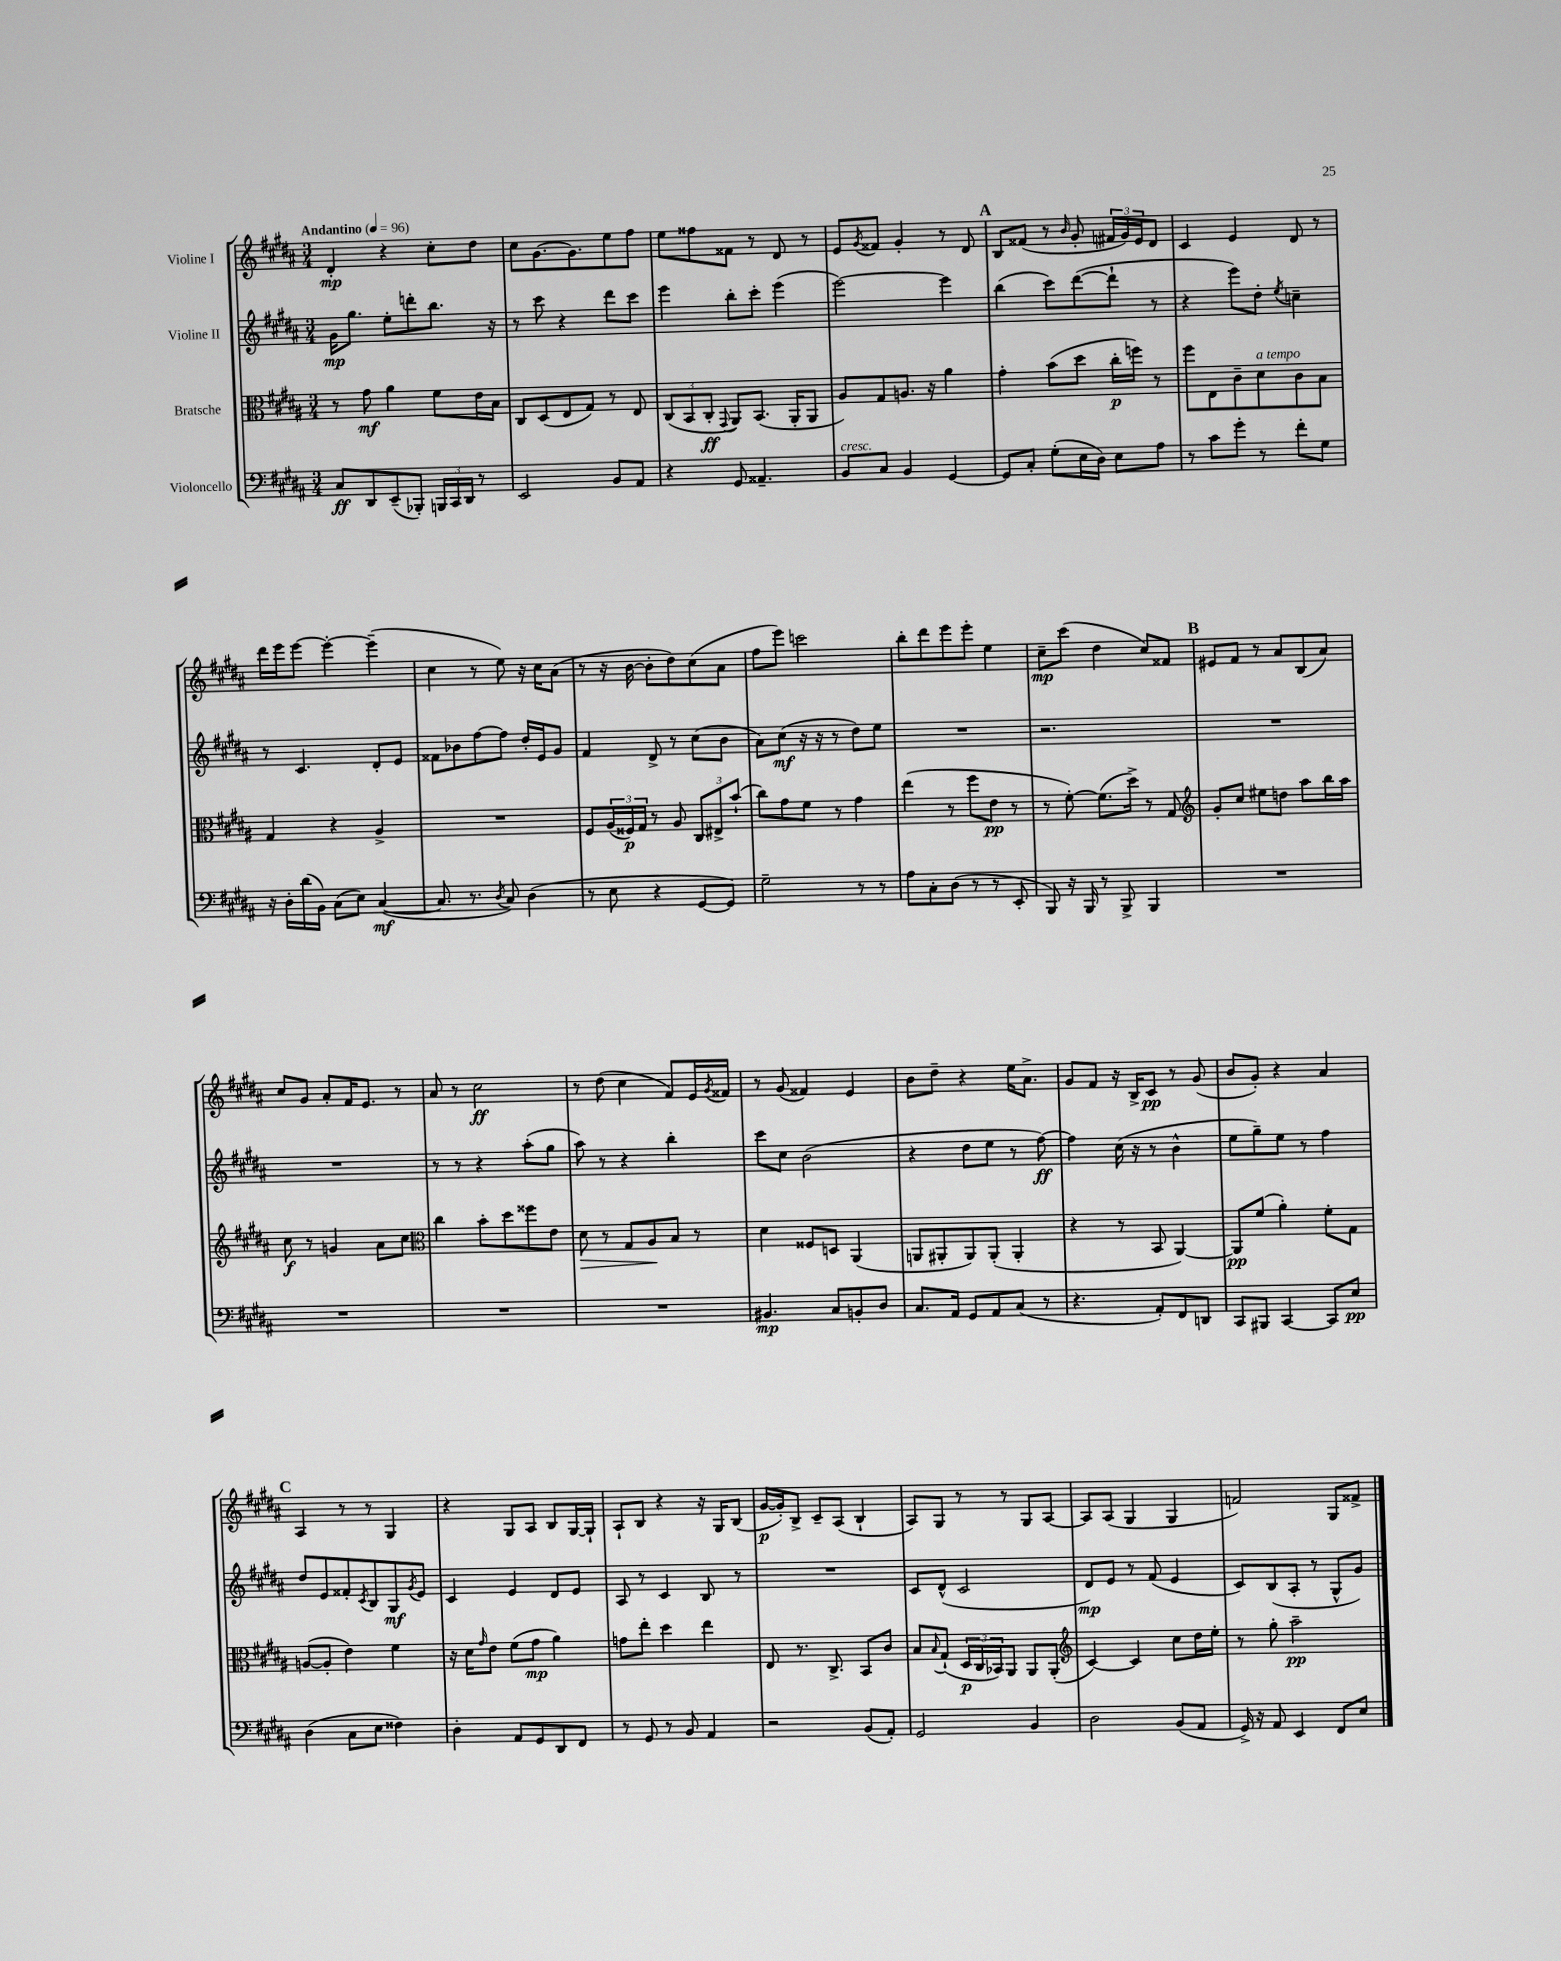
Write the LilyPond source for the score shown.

<<
\new StaffGroup <<
\new Staff = "s0" \with { instrumentName = "Violine I" } {
    \clef treble \key b \major \numericTimeSignature \time 3/4 \tempo "Andantino" 4 = 96
    dis'4-.\mp r4 cis''8-. dis''8 |
    cis''8 gis'8.~ gis'8. e''8 fis''8 |
    e''8 fisis''8 fisis'8 r8 dis'8 r8 |
    e'8 \acciaccatura { gis'8 } fisis'8 gis'4-. r8 dis'8 |
    \mark \markup { \bold "A" } b8 fisis'8( r8 \grace { b'16 } gis'8-. \tuplet 3/2 { fis'16 gis'16) e'16 } dis'8 |
    cis'4 e'4 dis'8 r8 |
    dis'''16 e'''16 e'''8~ e'''4~-. e'''4--( |
    cis''4 r8 e''8) r16 cis''16 ais'8( |
    r8 r16 b'16~ b'8-. dis''8) cis''8( ais'8 |
    fis''8 e'''8) c'''2 |
    b''8-. dis'''8 e'''8 e'''8-. e''4 |
    cis''8--\mp cis'''8( dis''4 cis''8) fisis'8 |
    \mark \markup { \bold "B" } eis'8 fis'8 r8 ais'8 b8( ais'8) |
    cis''8 gis'8 ais'8-. fis'16 e'8. r8 |
    ais'8 r8 cis''2\ff |
    r8 dis''8( cis''4 fis'8) e'16 \acciaccatura { gis'8 } fisis'16 |
    r8 gis'8( fisis'4) e'4 |
    b'8 dis''8-- r4 e''16 ais'8.-> |
    gis'8 fis'8 r16 b16-> cis'8\pp r8 gis'8( |
    b'8 gis'8-.) r4 ais'4 |
    \mark \markup { \bold "C" } ais4 r8 r8 gis4 |
    r4 gis8 ais8 b8 gis16~ gis16-! |
    ais8-! b8 r4 r16 gis16 b8( |
    gis'16~\p gis'16-.) b8-> cis'8-- ais8( b4-! |
    ais8) gis8 r8 r8 gis8 ais8~ |
    ais8 ais8( gis4 gis4 |
    f'2) gis8 fisis'8-> \bar "|." |
}
\new Staff = "s1" \with { instrumentName = "Violine II" } {
    \clef treble \key b \major \numericTimeSignature \time 3/4
    gis'16\mp gis''8. e''8-. d'''8-. b''8. r16 |
    r8 cis'''8 r4 dis'''8 cis'''8 |
    e'''4 b''8-. cis'''8-. e'''4( |
    e'''2~) e'''4 |
    \mark \markup { \bold "A" } b''4( cis'''8) dis'''8~( dis'''8-! r8 |
    r4 e'''8) dis''8-. \acciaccatura { e''8 } c''4-- |
    r8 cis'4. dis'8-. e'8 |
    fisis'8 bes'8 fis''8~ fis''8 dis''16-. e'16 gis'8 |
    fis'4 dis'8-> r8 cis''8( b'8 |
    ais'8) cis''8\mf( r16 r16 r8 dis''8) e''8 |
    R2. |
    r2. |
    \mark \markup { \bold "B" } R2. |
    R2. |
    r8 r8 r4 ais''8-.( gis''8 |
    ais''8) r8 r4 b''4-. |
    cis'''8 cis''8 b'2( |
    r4 dis''8 e''8 r8 fis''8~\ff) |
    fis''4 cis''16( r16 r8 b'4-^ |
    e''8 gis''8--) e''8 r8 fis''4 |
    \mark \markup { \bold "C" } dis''8 e'8 fisis'8-. \acciaccatura { cis'8 } b8 gis8\mf \acciaccatura { gis'8 } e'8 |
    cis'4 e'4 dis'8 e'8 |
    ais8 r8 cis'4 b8 r8 |
    R2. |
    cis'8 dis'8-^( cis'2 |
    dis'8\mp) e'8 r8 fis'8( e'4 |
    cis'8) b8( ais8-. r8 gis8-^ gis'8) \bar "|." |
}
\new Staff = "s2" \with { instrumentName = "Bratsche" } {
    \clef alto \key b \major \numericTimeSignature \time 3/4
    r8 gis'8\mf ais'4 fis'8 e'16 b16 |
    cis8 dis8( e8 gis8) r8 e8 |
    \tuplet 3/2 { cis8( b,8 cis8-.\ff } \appoggiatura { gis,8 } ais,8) b,8.( ais,16-. ais,8 |
    ais8) gis8 a8. r16 ais'4 |
    \mark \markup { \bold "A" } gis'4-. b'8( dis''8 cis''16-.\p f''16) r8 |
    fis''8 e8 cis'8-- dis'8^\markup { \italic "a tempo" } cis'8 b8 |
    gis4 r4 ais4-> |
    R2. |
    fis8 \tuplet 3/2 { ais16( fisis16\p) gis16 } r8 ais8 \tuplet 3/2 { cis8 eis8-> b'8-!( } |
    cis''8) gis'8 fis'8 r8 gis'4 |
    e''4( r8 fis''8 e'8\pp r8 |
    r8 fis'8~-.) fis'8.( dis''16->) r8 gis8 |
    \mark \markup { \bold "B" } \clef treble gis'8-. cis''8 eis''8 d''8 ais''8 b''16 ais''16 |
    cis''8\f r8 g'4 ais'8 cis''8 |
    \clef alto cis''4 b'8-. dis''8 fisis''8 e'8 |
    dis'8\> r8 gis8 ais8\! b8 r8 |
    dis'4 fisis8 d8 ais,4( |
    a,8 ais,8-. ais,8) ais,8-.( ais,4-. |
    r4 r8 b,8 ais,4~) |
    ais,8\pp fis'8( ais'4-.) fis'8-. gis8 |
    \mark \markup { \bold "C" } a8~( a8-. e'4) fis'4 |
    r16 dis'16 \grace { gis'16 } e'8 fis'8( gis'8\mp ais'4) |
    g'8 e''8-. dis''4 e''4 |
    e8 r8. cis8.-> b,8 cis'8 |
    b8 \appoggiatura { b8 } gis8-!( \tuplet 3/2 { dis16\p cis16 bes,16) } ais,8 ais,8 ais,8-.( |
    \clef treble cis'4~) cis'4 cis''8 dis''16 e''16-. |
    r8 gis''8-. ais''2--\pp \bar "|." |
}
\new Staff = "s3" \with { instrumentName = "Violoncello" } {
    \clef bass \key b \major \numericTimeSignature \time 3/4
    cis8\ff dis,8 e,8--( bes,,8-.) \tuplet 3/2 { b,,16 cis,16 dis,16 } r8 |
    e,2 b,8 ais,8 |
    r4 gis,8 aisis,4.-- |
    b,8^\markup { \italic "cresc." } cis8 b,4 gis,4~ |
    \mark \markup { \bold "A" } gis,8 cis8-. gis8-.( e16 dis16) e8 ais8 |
    r8 cis'8 gis'8-. r8 fis'8-. gis8 |
    r16 dis16-. dis'16( b,16) cis8( e8) cis4~\mf( |
    cis8. r8. \acciaccatura { dis8 } cis8) dis4( |
    r8 e8 r4 gis,8~ gis,8) |
    gis2-- r8 r8 |
    ais8 cis8-. dis8( r8 r8 e,8-. |
    b,,8) r16 b,,16 r8 b,,8-> b,,4 |
    \mark \markup { \bold "B" } R2. |
    R2. |
    R2. |
    R2. |
    bis,4.\mp cis8 b,8-. dis8 |
    cis8. ais,16 gis,8 ais,8 cis8( r8 |
    r4. ais,8-.) fis,8 d,8 |
    cis,8 bis,,8 cis,4~ cis,8 e8\pp |
    \mark \markup { \bold "C" } dis4( cis8 e8 fisis4) |
    dis4-. ais,8 gis,8 dis,8 fis,8 |
    r8 gis,8 r8 b,8 ais,4 |
    r2 b,8( ais,8-.) |
    gis,2 b,4 |
    dis2 b,8( ais,8 |
    gis,16->) r16 ais,8 e,4 fis,8 e8 \bar "|." |
}
>>
>>
\layout { \context { \Score \remove "Bar_number_engraver" } }
